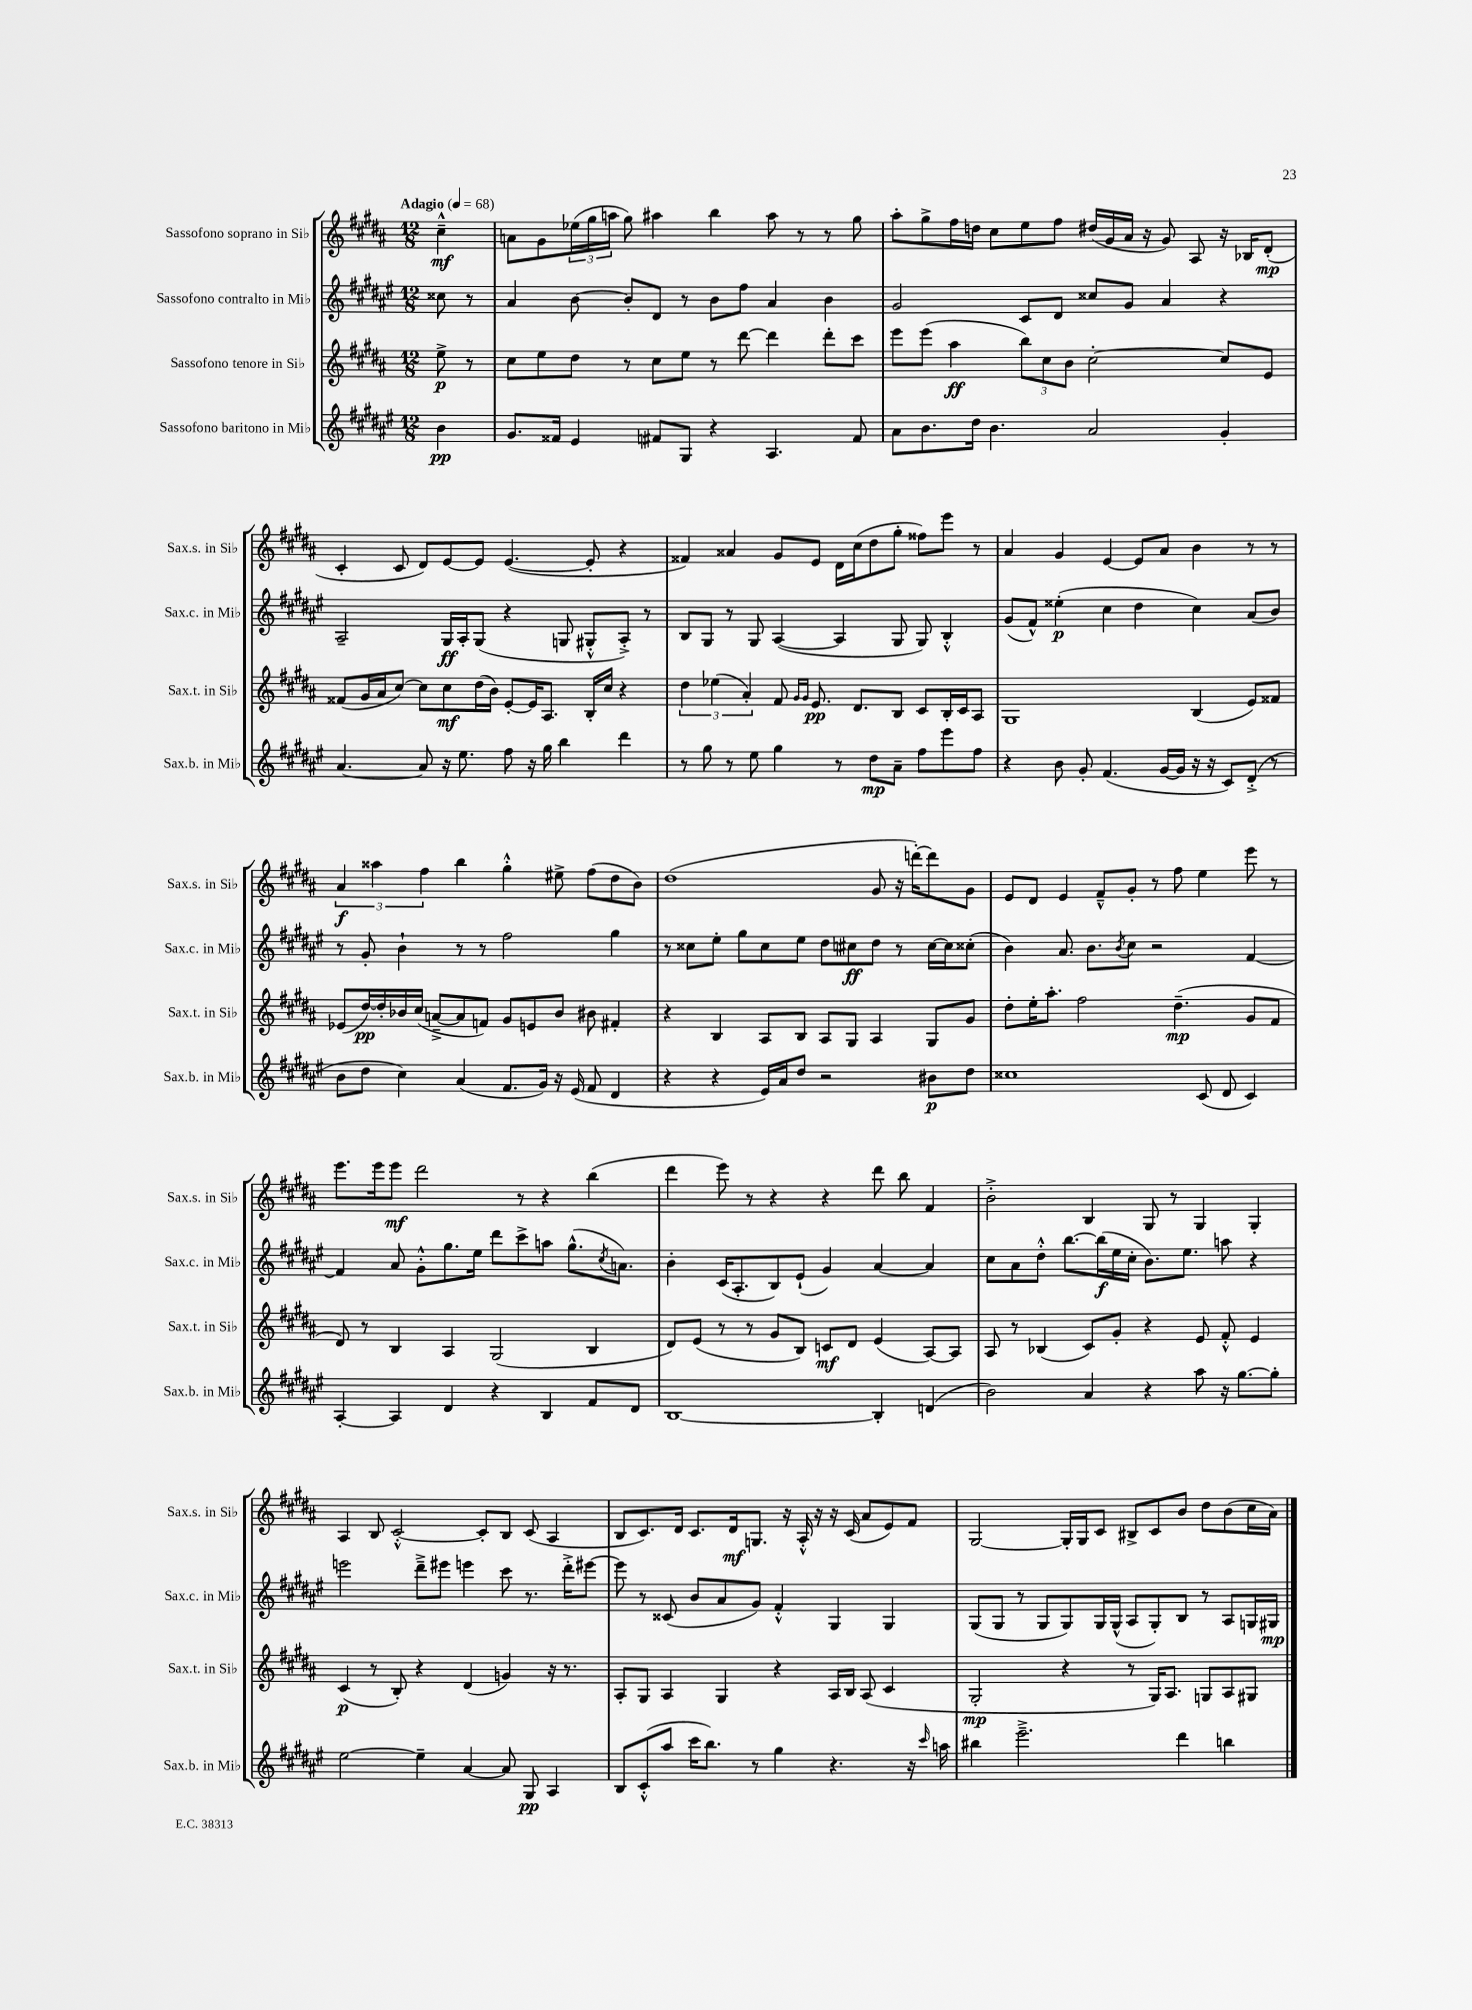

**kern	**kern	**kern	**kern
*staff4	*staff3	*staff2	*staff1
*clefG2	*clefG2	*clefG2	*clefG2
*k[f#c#g#d#a#e#]	*k[f#c#g#d#a#]	*k[f#c#g#d#a#e#]	*k[f#c#g#d#a#]
*M12/8	*M12/8	*M12/8	*M12/8
*MM68	*MM68	*MM68	*MM68
4b	8ee^	8cc##	4cc#~^^
.	8r	8r	.
=	=	=	=
8.g#	8cc#	4a#	8a
.	8ee	.	8g#
16f##	.	.	.
4e#	8dd#	[8b	(24ee-
.	.	.	24gg#
.	.	.	24aa
.	8r	8b']	8gg#)
8f#	8cc#	8d#	4aa#
8G#	8ee	8r	.
4r	8r	8b	4bb
.	[8ddd#	8ff#	.
4.A#	4ddd#]	4a#	8aa#
.	.	.	8r
.	8ddd#'	4b	8r
8f#	8ccc#	.	8gg#
=	=	=	=
8a#	8eee	2g#	8aa#'
8.b	(8eee	.	8gg#^
.	4aa#	.	16ff#
16dd#	.	.	16dd
4.b	.	.	8cc#
.	12bb)	8c#	8ee
.	12cc#	.	.
.	.	8d#	8ff#
.	12b	.	.
2a#	[2cc#'	8cc##	(16dd#
.	.	.	16g#
.	.	8g#	16a#
.	.	.	16r
.	.	4a#	8g#)
.	.	.	8A#
4g#'	8cc#]	4r	16r
.	.	.	16B-
.	8e	.	(8d#'
=	=	=	=
[4.a#	(8f##	2A#~	4c#'
.	16g#	.	.
.	16a#	.	.
.	[8cc#)	.	8c#
8a#]	8cc#]	.	8d#)
16r	8cc#	16G#	[8e
8.ee#	.	16A#'	.
.	(16dd#	(8G#	8e]
.	16b)	.	.
8ff#	[8e'	4r	([4.e
16r	16e]	.	.
16gg#	8.A#	.	.
4bb	.	8G	.
.	16B'	8G#'^^	8e']
.	16cc#	.	.
4ddd#	4r	8A#'^)	4r
.	.	8r	.
=	=	=	=
8r	6dd#	8B	4f##)
8gg#	.	8G#	.
.	(6ee-	.	.
8r	.	8r	4a##
.	6a#')	.	.
8ee#	.	8G#	.
4gg#	8f#	([4A#	8g#
.	16qqg#	.	.
.	16qqg#	.	.
.	8.e	.	8e
8r	.	4A#]	16d#
.	8.d#	.	(16cc#
8dd#	.	.	8dd#
8a#~	8B	8G#	8gg#'
8ff#	8c#	8G#)	8ff##)
8eee#	16B'	4B'^^	8eee
.	16c#	.	.
8ff#	8A#	.	8r
=	=	=	=
4r	1G#	(8g#	4a#
.	.	8f#^^)	.
8b	.	(4ee##'	4g#
8g#'	.	.	.
(4.f#	.	4cc#	[4e
.	.	4dd#	8e]
[16g#	.	.	8a#
16g#]	.	.	.
16r	(4B	4cc#)	4b
16r	.	.	.
8c#)	.	.	.
(8d#'^	8e)	(8a#	8r
8r	8f##	8b)	8r
=	=	=	=
8b	(8e-	8r	6a#
8dd#	[16dd#)	8g#'	.
.	.	.	6aa##
.	16dd#']	.	.
4cc#)	16b-	4b`	.
.	(16cc#	.	.
.	.	.	6ff#
.	[8a~^	.	.
(4a#	8a]	8r	4bb
.	8f)	8r	.
8.f#	8g#	2ff#	4gg#'^^
.	8e	.	.
16g#)	.	.	.
16r	8b-	.	8ee#^
(16e#	.	.	.
8f#	8b#	.	(8ff#
4d#	4f#'	4gg#	8dd#
.	.	.	8b)
=	=	=	=
4r	4r	8r	(1dd#
.	.	8cc##	.
4r	4B	8ee#'	.
.	.	8gg#	.
16e#)	8A#	8cc##	.
16a#	.	.	.
8dd#	8B	8ee#	.
2r	8A#	8dd#	.
.	8G#	8cc#	.
.	4A#	8dd#	8g#
.	.	8r	16r
.	.	.	[16ddd')
8b#	8G#	[16cc#	8ddd]
.	.	16cc#]	.
8dd#	8g#	(8cc##'	8g#
=	=	=	=
1cc##	8dd#'	4b)	8e
.	16ee'	.	8d#
.	8.aa#'	.	.
.	.	8.a#	4e
.	2ff#	.	.
.	.	8.b	.
.	.	.	8f#~^^
.	.	8qb	.
.	.	8cc#	8g#'
.	.	2r	8r
.	(4.dd#~	.	8ff#
(8c#	.	.	4ee
8d#	.	.	.
4c#)	8g#	[4f#	8eee
.	8f#	.	8r
=	=	=	=
[4A#'	8d#)	4f#]	8.eee
.	8r	.	.
.	.	.	16eee
4A#]	4B	8a#	8eee
.	.	8g#'^^	2ddd#
4d#	4A#	8.gg#	.
.	.	16ee#	.
4r	(2G#	8ddd#	.
.	.	8ccc#^	8r
4B	.	8aa	4r
.	.	(8.gg#^^	.
8f#	4B	.	(4bb
.	.	8qcc#	.
.	.	8.a)	.
8d#	.	.	.
=	=	=	=
[1B	8d#)	4b'	4ddd#
.	(8e	.	.
.	8r	(16c#	8eee)
.	.	8.A#'	.
.	8r	.	8r
.	8g#	8B)	4r
.	8B)	(8e#`	.
.	8c	4g#)	4r
.	8d#	.	.
4B']	(4e	[4a#	8ddd#
.	.	.	8bb
(4d	[8A#)	4a#]	4f#
.	8A#]	.	.
=	=	=	=
2b)	8A#	8cc#	2b'^
.	8r	8a#	.
.	(4B-	8dd#'^^	.
.	.	[8.bb	.
4a#	8c#)	.	4B
.	.	(16bb]	.
.	8g#'	16ee#	.
.	.	16cc#'	.
4r	4r	8.b)	8G#
.	.	.	8r
.	.	8.ee#	.
8aa#	8e	.	4G#
16r	8f#'^^	8aa	.
[8.gg#	.	.	.
.	4e	4r	4G#'
8gg#']	.	.	.
=	=	=	=
[2ee#	(4c#	2eee	4A#
.	8r	.	8B
.	8B')	.	[2c#'^^
4ee#~]	4r	8ddd#~^	.
.	.	8eee#	.
[4a#	(4d#	4eee	.
.	.	.	8c#']
8a#]	4g)	8ccc#	8B
8G#	.	8.r	(8c#
4A#	16r	.	4A#
.	8.r	16ddd#'^	.
.	.	[8eee#	.
=	=	=	=
8B	8A#'	8eee#]	8B
(8c#'^^	8G#	8r	8.c#)
8aa#	4A#	(8c##	.
.	.	.	16d#
16ccc#	.	8b	8.c#
8.bb)	.	.	.
.	4G#	8a#	.
.	.	.	16d#
8r	.	8g#)	8.G
4gg#	4r	4f#'^^	.
.	.	.	16r
.	.	.	16A#'^^
.	.	.	16r
4.r	16A#	4G#	16r
.	16B	.	(16c#
.	(8A#	.	8a#
.	4c#	4G#	8e)
16r	.	.	8f#
16qqccc#	.	.	.
16aa	.	.	.
=	=	=	=
4bb#	2G#'	(8G#	[2G#
.	.	8G#	.
2.eee#~^	.	8r	.
.	.	8G#	.
.	4r	8G#)	16G#']
.	.	.	16G#
.	.	16G#	8c#
.	.	(16G#^^	.
.	8r	8A#	8B#^
.	16G#)	8G#')	8c#
.	8.A#	.	.
4ddd#	.	8B	8b
.	8G	8r	8dd#
4bb	8A#	8A#	(8b
.	8G#	16G	16cc#
.	.	16G#	16a#)
==	==	==	==
*-	*-	*-	*-
